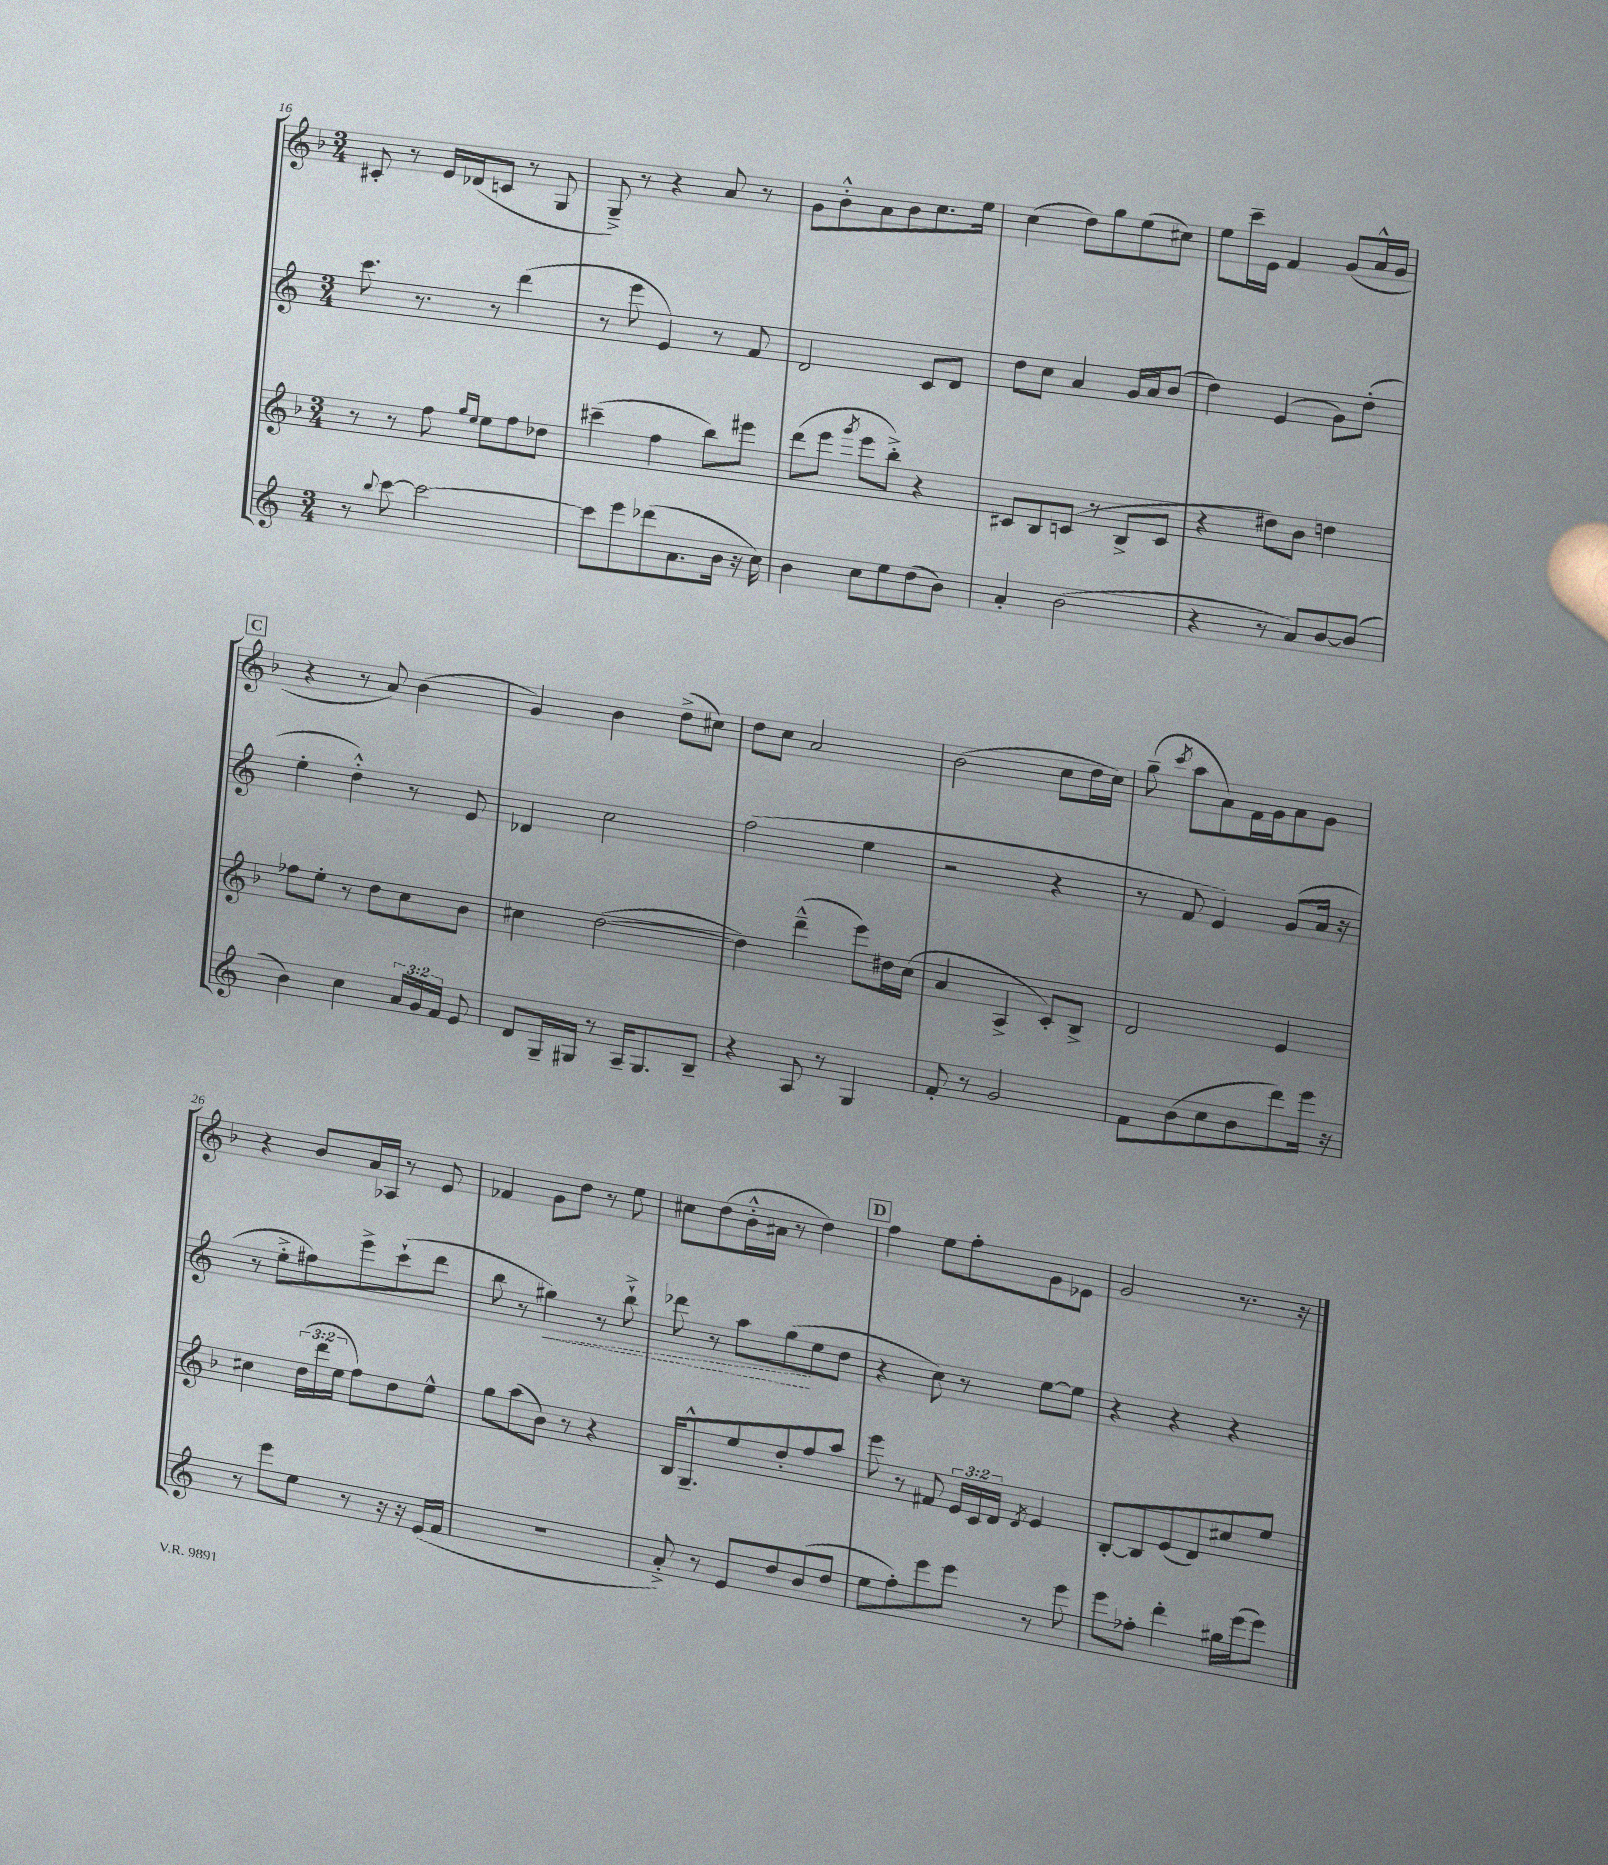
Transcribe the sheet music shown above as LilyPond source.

<<
\new StaffGroup <<
\new Staff = "s0" {
    \clef treble \key f \major \numericTimeSignature \time 3/4
    \autoBeamOff cis'8-. r8 e'16[ des'16( c'8] r8 g8 |
    g8--->) r8 r4 a'8 r8 |
    g'8[ bes'8-.-^ a'8 bes'8 c''8. e''16] |
    c''4( d''8[) g''8 e''8( cis''8]) |
    e''8[ c'''16-- e'16] f'4 g'8[( a'16-^ g'16] |
    \mark \markup { \box "C" } r4 r8 a'8) bes'4( |
    g'4) bes'4 d''8[->( cis''8]) |
    d''8[ c''8] a'2 |
    bes'2( c''8[ d''16 c''16]) |
    g''8--( \acciaccatura { c'''8 } a''8[ a'8) f'16 g'16 a'8 g'8] |
    r4 bes'8[ a'16 aes16] r8 e'8 |
    fes'4 g'8[ d''8] r8 e''8 |
    cis''8[ d''8( bes'16-.-^ ais'16] r8 d''4) |
    \mark \markup { \box "D" } f''4 e''8[ f''8-. g'8 ees'8] |
    g'2 r8. r16 \bar "|." |
}
\new Staff = "s1" {
    \clef treble \key c \major \numericTimeSignature \time 3/4
    \autoBeamOff c'''8. r8. r8 d'''4( |
    r8 e'''8 e'4) r8 f'8 |
    d'2 c'8[ d'8] |
    d''8[ c''8] a'4 g'16[ a'16 b'8]( |
    d''4) e'4( g'8[) d''8]-.( |
    \mark \markup { \box "C" } e''4-. d''4-.-^) r8 e'8 |
    des'4 c''2 |
    f''2( e''4 |
    r2 r4 |
    r8 f'8 e'4) g'8[( a'16] r16 |
    r8 e''8[-.-> fis''8) e'''8-> c'''8-!( d'''8] |
    b''8 r8 \once \override Hairpin.style = #'dashed-line gis''4\<) r8 b''8-!-> |
    des'''8 r8 a''8[ g''8\!( e''8 d''8] |
    \mark \markup { \box "D" } r4 c''8) r8 e''8[~ e''8] |
    r4 r4 r4 \bar "|." |
}
\new Staff = "s2" {
    \clef treble \key f \major \numericTimeSignature \time 3/4 \override Staff.TupletNumber.text = #tuplet-number::calc-fraction-text
    \autoBeamOff r8 r8 f''8 \grace { g''16[ e''16] } e''8[ f''8 des''8] |
    cis'''4--( f''4 bes''8[) eis'''8] |
    d'''8[( e'''8] \acciaccatura { g'''8 } e'''8[ bes''8]-.->) r4 |
    cis'8[ bes8 c'8]( r8 bes8[-> c'8] |
    r4 dis''8[) bes'8] d''4 |
    \mark \markup { \box "C" } fes''8[ e''8]-. r8 d''8[ c''8 bes'8] |
    cis''4 d''2~( |
    d''4) d'''4---^( e'''8[) dis''16 c''16]( |
    a'4 a4-> c'8[-.) bes8]-> |
    d'2 e'4 |
    cis''4 \tuplet 3/2 { d''16[( d'''16 e''16] } f''8[) d''8 e''8]-^ |
    g''8[ a''8( bes'8]) r8 r4 |
    bes16[ g8.---^ e''8 d''8-. f''8 a''8] |
    \mark \markup { \box "D" } e'''8 r8 fis'8 \tuplet 3/2 { e'16[ c'16 d'16] } \acciaccatura { d'8 } e'4 |
    bes8[~-. bes8 e'8( d'8) cis''8 e''8] \bar "|." |
}
\new Staff = "s3" {
    \clef treble \key c \major \numericTimeSignature \time 3/4 \override Staff.TupletNumber.text = #tuplet-number::calc-fraction-text
    \autoBeamOff r8 \appoggiatura { b''8 } c'''8~ c'''2~ |
    c'''8[ e'''8 des'''8( a'8. b'16] r16 c''16) |
    b'4 c''8[ e''8 d''8( b'8]) |
    a'4-. b'2( |
    r4 r8 a'8[) b'8~ b'8]( |
    \mark \markup { \box "C" } b'4) c''4 \tuplet 3/2 { a'16[ g'16 f'16] } e'8 |
    d'8[ g16-- gis16] r8 a16[-- gis8. b8]-- |
    r4 a8 r8 g4 |
    f'8-. r8 g'2 |
    f'8[ b'8( c''8 b'8 d'''8) e'''16] r16 |
    r8 e'''8[ e''8] r8 r16 r16 e'16[( f'16] |
    R2. |
    a'8-.->) r8 e'8[ d''8 b'8( d''8] |
    \mark \markup { \box "D" } e''8[ f''8-.) e'''8 e'''8] r8 e'''8 |
    e'''8[ fes''8]-. d'''4-. gis''16[ e'''16( e'''8]) \bar "|." |
}
>>
>>
\layout { \context { \Score currentBarNumber = #16 } }
